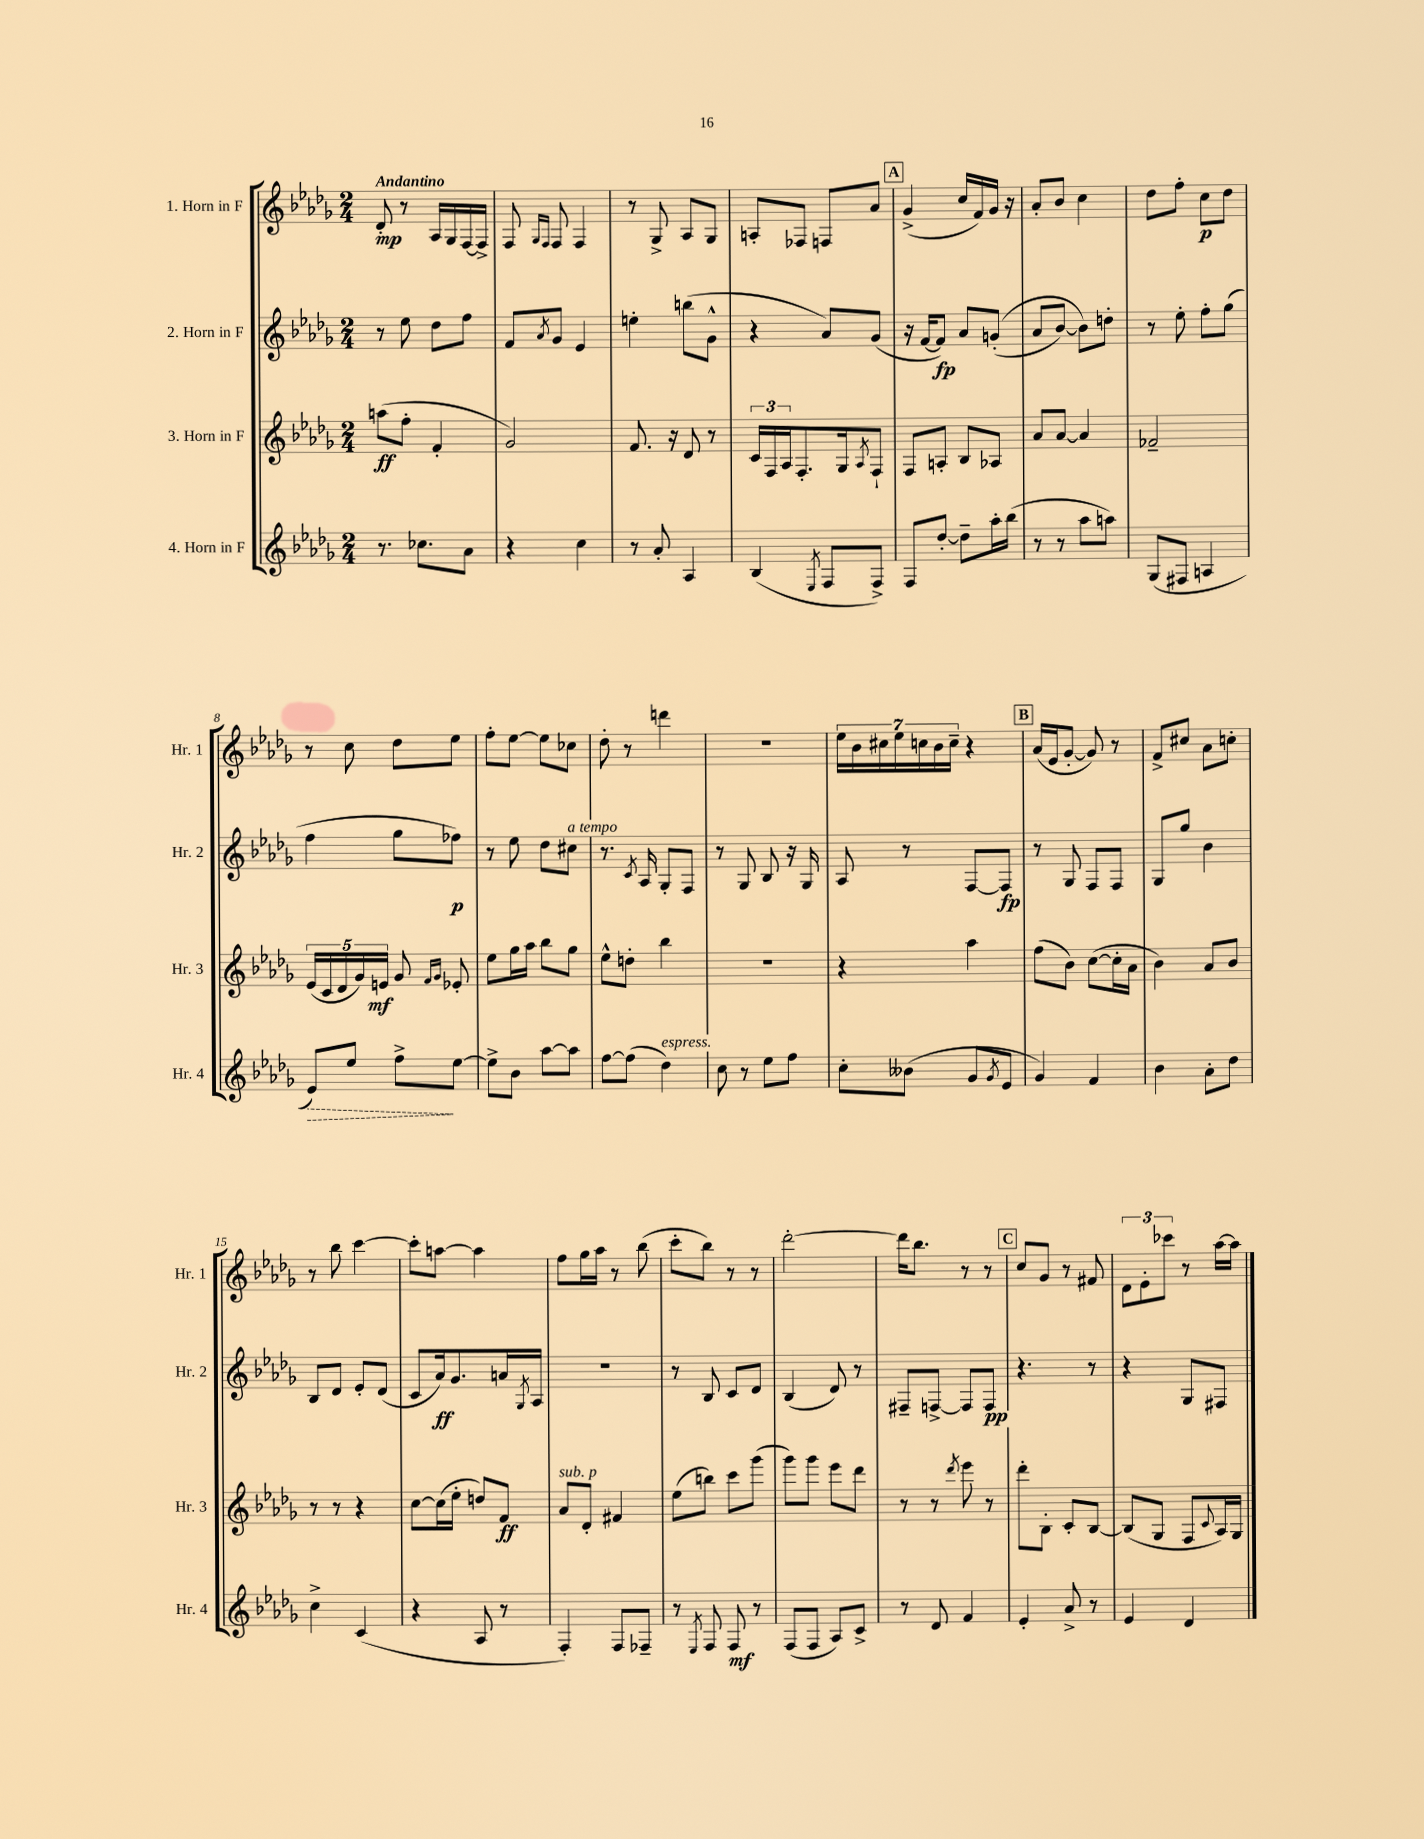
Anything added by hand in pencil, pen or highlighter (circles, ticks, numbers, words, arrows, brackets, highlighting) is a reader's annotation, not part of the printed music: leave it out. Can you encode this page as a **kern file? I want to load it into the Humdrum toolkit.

**kern	**kern	**kern	**kern
*staff4	*staff3	*staff2	*staff1
*clefG2	*clefG2	*clefG2	*clefG2
*k[b-e-a-d-g-]	*k[b-e-a-d-g-]	*k[b-e-a-d-g-]	*k[b-e-a-d-g-]
*M2/4	*M2/4	*M2/4	*M2/4
8.r	(8aa\L	8r	8d-'/
.	8ff'\J	8ee-\	8r
8.cc-\L	.	.	.
.	4f'/	8dd-\L	16A-/LL
.	.	.	16G-/
8a-\J	.	8ff\J	[16F/
.	.	.	16F^/]JJ
=	=	=	=
4r	2g-/)	8f/L	8F/
.	.	.	16qqG-/LL
.	.	8qa-/	16qqF/JJ
.	.	8g-/J	8F/
4cc\	.	4e-/	4F/
=	=	=	=
8r	8.f/	4ee'\	8r
8a-'/	.	.	8G-^/
.	16r	.	.
4A-/	8d-/	(8bb\L	8A-/L
.	8r	8g-^^\J	8G-/J
=	=	=	=
(4B-/	24c/LL	4r	8A'/L
.	24F/	.	.
.	24A-/J	.	.
.	8.F'/	.	8F-/J
8qE-/	.	.	.
8F/L	.	8a-/L)	8F/L
.	16G-/k	.	.
.	8qA-/	.	.
8F^/J)	8F`/J	(8g-/J	8a-/J
=	=	=	=
8F/L	8F/L	16r	(4g-^/
.	.	[16f/LK	.
[8dd-'/J	8A'/J	8f/]J)	.
8dd-~\]L	8B-/L	8a-/L	16cc/LL
.	.	.	16f/)
16aa-'\L	8A-/J	&((8g'/J	16g-/JJ
(16bb-\JJ	.	.	16r
=	=	=	=
8r	8a-/L	8a-/L	8a-'/L
8r	[8a-/J	[8b-/J)	8b-/J
8aa-\L	4a-/]	8b-\]L&)	4cc\
8aa\J)	.	8dd'\J	.
=	=	=	=
(8G-/L	2f-~/	8r	8dd-\L
8F#/J	.	8ee-'\	8ff'\J
4A/	.	8ff'\L	8cc\L
.	.	(8gg-\J	8dd-\J
=	=	=	=
8e-/L)	(20e-/LL	4ff\	8r
.	20c/	.	.
.	20d-/	.	.
8ee-/J	.	.	8cc\
.	20g-/)	.	.
.	20e/JJ	.	.
8ff^\L	8g-/	8gg-\L	8dd-\L
.	16qqf/LL	.	.
.	16qqg-/JJ	.	.
[8ee-\J	8e-'/	8ff-\J)	8ee-\J
=	=	=	=
8ee-^\]L	8ee-\L	8r	8ff'\L
8b-\J	16gg-\L	8ee-\	[8ee-\J
.	16aa-\JJ	.	.
[8aa-\L	8bb-\L	8dd-\L	8ee-\]L
8aa-\]J	8gg-\J	8cc#\J	8cc-\J
=	=	=	=
[8ff\L	8ee-^^\L	8.r	8dd-'\
(8ff\]J	8dd'\J	.	8r
.	.	8qc/	.
.	.	16A-/	.
4dd-\)	4bb-\	8G-'/L	4ddd\
.	.	8F/J	.
=	=	=	=
8cc\	2r	8r	2r
8r	.	8G-/	.
8ee-\L	.	8B-/	.
8ff\J	.	16r	.
.	.	16G-/	.
=	=	=	=
8cc'\L	4r	8A-/	28ee-\LL
.	.	.	28b-\
.	.	.	28cc#\
.	.	.	28ee-\
(8b--\J	.	8r	.
.	.	.	28cc\
.	.	.	28b-\
.	.	.	28cc~\JJ
8g-/L	4aa-\	[8F/L	4r
8qg-/	.	.	.
8e-/J	.	8F/]J	.
=	=	=	=
4g-/)	(8ff\L	8r	(16a-/LL
.	.	.	16e-/J
.	8b-\J)	8G-/	[8g-'/J
4f/	([8cc\L	8F/L	8g-/])
.	16cc'\]L	8F/J	8r
.	16a-\JJ	.	.
=	=	=	=
4b-\	4b-\)	8G-/L	8f^/L
.	.	8gg-/J	8cc#/J
8a-'\L	8a-/L	4b-\	8a-\L
8dd-\J	8b-/J	.	8cc'\J
=	=	=	=
4cc^\	8r	8B-/L	8r
.	8r	8d-/J	8bb-\
(4c/	4r	8e-'/L	[4ccc\
.	.	(8d-/J	.
=	=	=	=
4r	[8cc\L	8c/L	8ccc'\]L
.	(16cc\]L	16a-/k)	[8aa\J
.	16ee-'\JJ	8.g-/	.
8A-/	8dd/L)	.	4aa\]
8r	8f/J	16a/L	.
.	.	8qG-/	.
.	.	16A-/JJ	.
=	=	=	=
4F'/)	8a-/L	2r	8ff\L
.	8d-'/J	.	16gg-\L
.	.	.	16aa-\JJ
8F/L	4f#/	.	8r
8F-~/J	.	.	(8bb-\
=	=	=	=
8r	(8ee-\L	8r	8ccc'\L
8qE-/	.	.	.
8F/	8bb\J)	8B-/	8bb-\J)
8F/	8ccc\L	8c/L	8r
8r	(8ggg-\J	8d-/J	8r
=	=	=	=
(8F/L	8ggg-\L)	(4B-/	[2ddd-'\
8F/J	8ggg-\J	.	.
8A-/L)	8eee-\L	8d-/)	.
8c^/J	8ddd-\J	8r	.
=	=	=	=
8r	8r	8F#~/L	16ddd-\]LK
.	.	.	8.bb-\J
8d-/	8r	[8F^/J	.
.	8qddd-/	.	.
4f/	8eee-\	8F/]L	8r
.	8r	8F/J	8r
=	=	=	=
4e-'/	8ddd-'\L	4.r	8cc/L
.	8B-'\J	.	8g-/J
8a-^/	8c'/L	.	8r
8r	[8B-/J	8r	8f#/
=	=	=	=
4e-/	(8B-/]L	4r	12d-\L
.	.	.	12e-'\
.	8G-/J	.	.
.	.	.	12ccc-\J
4d-/	8F/L	8G-/L	8r
.	8qqc/	.	.
.	16A-/L)	8F#/J	[16aa-\LL
.	16G-/JJ	.	16aa-\]JJ
==	==	==	==
*-	*-	*-	*-
